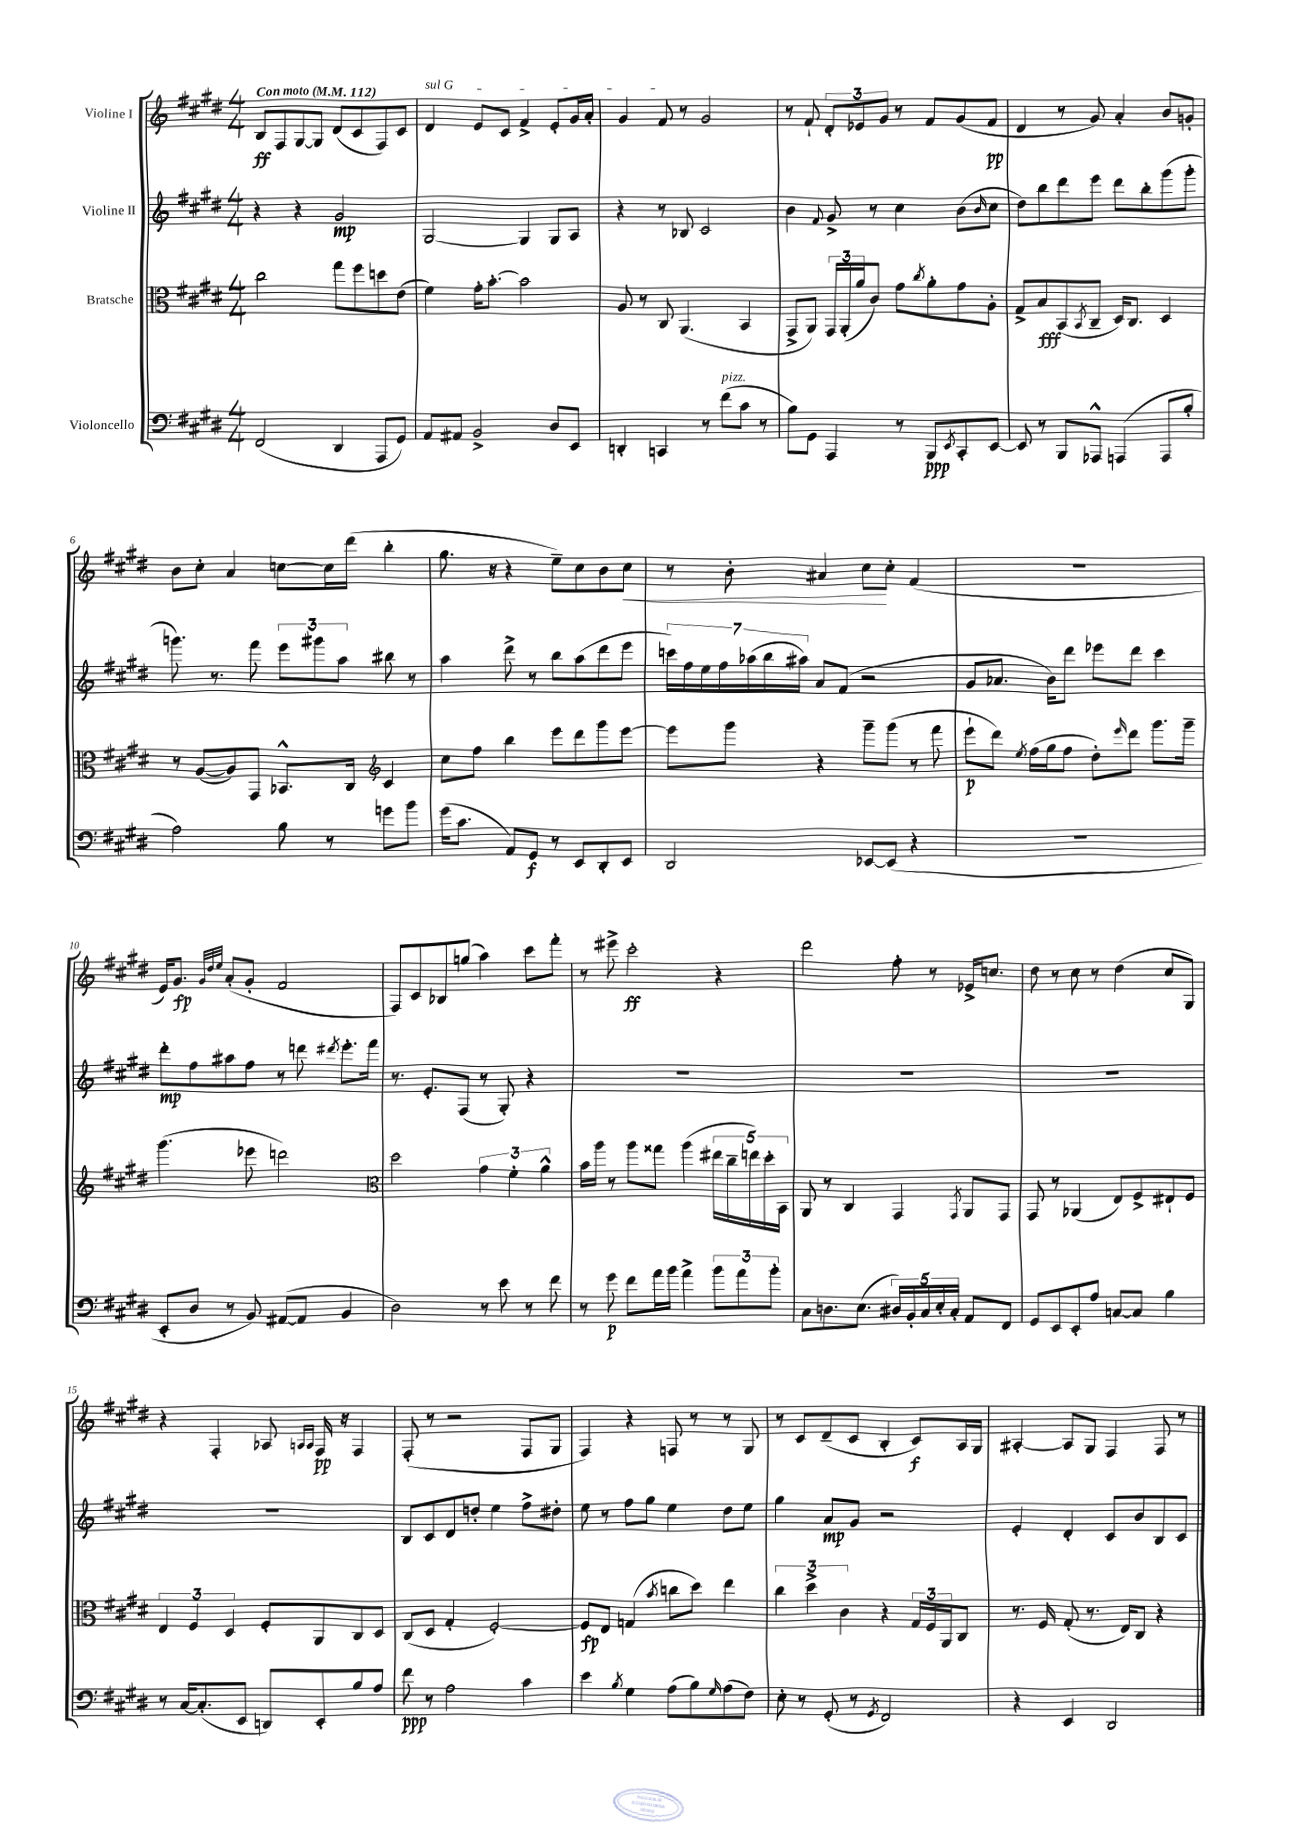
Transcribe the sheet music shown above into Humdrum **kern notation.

**kern	**kern	**kern	**kern
*staff4	*staff3	*staff2	*staff1
*clefF4	*clefC3	*clefG2	*clefG2
*k[f#c#g#d#]	*k[f#c#g#d#]	*k[f#c#g#d#]	*k[f#c#g#d#]
*M4/4	*M4/4	*M4/4	*M4/4
*MM112	*MM112	*MM112	*MM112
(2FF#/	2cc#\	4r	8B/L
.	.	.	8F#/
.	.	4r	[8G#/
.	.	.	8G#/]J
4DD#/	8gg#\L	2g#/	(8d#/L
.	8ff#\	.	8c#/
8AAA/L	8dd\	.	8F#/)
8GG#/J)	(8e\J	.	8c#/J
=	=	=	=
8AA/L	4f#\)	[2G#/	4d#/
8AA#/J	.	.	.
2BB^/	16g#'\LK	.	8e/L
.	[8.b'\J	.	.
.	.	.	8c#/J
.	2b\]	4G#/]	4f#^/
8D#/L	.	8G#/L	8e'/L
8EE/J	.	8A/J	16g#/L
.	.	.	16a'/JJ
=	=	=	=
4DD'/	8A/	4r	4g#/
.	8r	.	.
4CC/	8C#/	8r	8f#/
.	(4.AA/	8B-/	8r
8r	.	2c#/	2g#/
(8f#\L	.	.	.
8c#\J	4BB/	.	.
8r	.	.	.
=	=	=	=
8B\L)	8GG#^/L	4b\	8r
8GG#\J	8AA/J)	.	8f#`/
.	.	8qqf#/	.
4AAA/	24GG#/LL	8g#^/	12d#'/L
.	(24AA'/	.	.
.	24a/J	.	12e-/
.	8c#/J)	8r	.
.	.	.	12g#/J
8r	8g#\L	4cc#\	8r
.	8qcc#/	.	.
8BBB/L	8a'\	.	8f#/L
8qEE/	.	.	.
8CC#'/	8g#\	(8b\L	(8g#/
.	.	16qqb/	.
[8EE/J	8A'\J	8cc#\J	8f#/J
=	=	=	=
8EE/]	8G#^/L	8dd#\L)	4d#/
8r	8B/	8bb\	.
8BBB/L	(8BB/	8ddd#\	8r
.	8qBB/	.	.
8AAA-^^/J	8C#~/J	8eee\J	8g#/)
(4AAA/	16D#/LK)	8ddd#\L	4a'/
.	8.C#/J	.	.
.	.	8bb'\	.
8AAA/L	4D#/	(8ggg#\	8b/L
8B'/J	.	8ggg#'\J	8g'/J
=	=	=	=
2A\)	8r	8.ggg\)	8b\L
.	([8A/L	.	8cc#'\J
.	.	8.r	.
.	8A/])	.	4a/
.	8GG#/J	8fff#\	.
8B\	8.BB-^^/L	12eee\L	[8cc\L
.	.	12ggg#\	.
8r	.	.	16cc\]L
.	.	12aa\J	.
.	16C#/Jk	.	(16ddd#\JJ
*	*clefG2	*	*
8g\L	4c#/	8bb#\	4bb'\
8b\J	.	8r	.
=	=	=	=
(16g#\LK	8cc#\L	4aa\	8.gg#\
8.c#\J	.	.	.
.	8ff#\J	.	.
.	.	.	16r
8AA/L)	4bb\	8ddd#^\	4r
8GG#/J	.	8r	.
8r	8eee\L	8bb\L	8ee~\L)
8EE/L	8ddd#\	(8aa\	8cc#\
8DD#'/	8ggg#\	8ddd#\	8b\
8EE/J	[8eee\J	8eee\J	8cc#\J
=	=	=	=
2DD#/	8eee\]L	28ccc\LL)	8r
.	.	28ff#\	.
.	.	28ee\	.
.	.	28ff#\	.
.	8ggg#\J	.	8b'\
.	.	(28aa-\	.
.	.	28bb\	.
.	.	28aa#\JJ)	.
.	4r	8a/L	4a#/
.	.	(8f#/J	.
[8EE-/L	8ggg#~\L	2r	8cc#\L
(8EE-/]J	(8ggg#\J	.	8cc#'\J
4r	8r	.	(4f#/
.	8fff#\	.	.
=	=	=	=
1r	8eee`\L	8g#/L	1r
.	8ddd#\J)	8.a-/J	.
.	8qee/	.	.
.	(16ff#\LL	.	.
.	16gg#\J	16b\LK)	.
.	8ff#\J	8ddd#\J	.
.	8dd#'\L)	8eee-\L	.
.	16qqeee/	.	.
.	8ddd#\J	8ddd#\J	.
.	8.ggg#\L	4ccc#\	.
.	16ggg#~\Jk	.	.
=	=	=	=
8EE'/L	(4.ggg#\	8ddd#'\L	16e/LK)
.	.	.	8.g#/J
8D#/J	.	8ff#\	.
.	.	.	32qqg#/LLL
.	.	.	32qqdd#/
.	.	.	32qqee/JJJ
8r	.	8aa#\	(8a'/L
8BB/)	8eee-\	8ff#\J	8g#'/J
([8AA#/L	2ddd\)	8r	2f#/
8AA#/]J	.	8ddd\	.
.	.	8qddd#/	.
4BB/	.	8.eee'\L	.
.	.	16fff#\Jk	.
=	=	=	=
*	*clefC3	*	*
2D#\)	2dd#\	8.r	8F#/L)
.	.	.	8c#/
.	.	8.e'/L	.
.	.	.	8B-/
.	.	(8F#/J	(8gg/J
8r	6g#\	8r	4aa\)
8e\	.	8G#'/)	.
.	6f#'\	.	.
8r	.	4r	8ccc#\L
.	6a^^\	.	.
8f#\	.	.	8fff#'\J
=	=	=	=
8r	16b\LL	1r	8r
.	16aa\JJ	.	.
8g#\	8r	.	8eee#^\
8f#\L	8aa\L	.	2ccc#'\
16a\L	8gg##\J	.	.
16b\JJ	.	.	.
4a^\	(4aa\	.	.
12b\L	20ee#\LL	.	4r
.	20cc#~\	.	.
12a\	.	.	.
.	20ee\)	.	.
.	20dd#'\	.	.
12b'\J	.	.	.
.	20BB\JJ	.	.
=	=	=	=
8C#\L	8AA/	1r	2ddd#\
8.D\	8r	.	.
.	4C#/	.	.
(8.E\J	.	.	.
20D#/LL)	4GG#/	.	8ff#'\
20BB'/	.	.	.
20C#/	.	.	.
.	.	.	8r
20E'/	.	.	.
20C#'/JJ	.	.	.
.	8qGG#/	.	.
8AA/L	8AA/L	.	16e-^/LK
.	.	.	8.cc/J
8FF#/J	8GG#/J	.	.
=	=	=	=
8GG#/L	8GG#/	1r	8dd#\
8EE/	8r	.	8r
8EE'/	(4AA-/	.	8cc#\
8A/J	.	.	8r
[8C/L	8E/L)	.	(4dd#\
8C/]J	8F#^/	.	.
4B\	8E#`/	.	8cc#/L
.	8F#/J	.	8G#/J)
=	=	=	=
8r	6E/	1r	4r
[16C#/LK	.	.	.
.	6F#/	.	.
(8.C#'/]	.	.	.
.	.	.	4F#'/
.	6D#/	.	.
8EE/J	.	.	.
8DD/L)	8F#'/L	.	8A-/
.	.	.	16qqA/LL
.	.	.	16qqA/JJ
8EE'/	8AA/	.	16F#/
.	.	.	16r
8B/	8C#/	.	4F#/
8A/J	8D#/J	.	.
=	=	=	=
8f#\	(8C#/L	8B/L	(8F#'/
8r	8D#/J	8c#/	8r
2A\	4G#'/	8d#/	2r
.	.	8dd'/J	.
.	[2F#'/)	4ee\	.
4c#\	.	8ff#^\L	8F#/L
.	.	8dd#'\J	8G#/J
=	=	=	=
4e\	8F#/]L	8ee\	4F#/)
.	8E/J	8r	.
8qB/	.	.	.
4G#\	(4G/	8ff#\L	4r
.	.	8gg#\J	.
.	8qb/	.	.
(8A\L	8cc\L	4ee\	8F/
8B\)	8dd#\J)	.	8r
16qqG#/	.	.	.
(8A\	4ee\	8dd#\L	8r
8F#\J)	.	8ee\J	8G#/
=	=	=	=
8E'\	6cc#\	4gg#\	8r
8r	.	.	8c#/L
.	6dd#^\	.	.
(8GG#'/	.	8a/L	(8d#~/
.	6c#\	.	.
8r	.	8g#/J	8c#/J
8qGG#/	.	.	.
2FF#/)	4r	2r	4B'/
.	24G#/LL	.	8c#/L)
.	24F#/	.	.
.	24AA/J	.	.
.	8C#/J	.	16A/L
.	.	.	16G#/JJ
=	=	=	=
4r	8.r	4e'/	[4A#'/
.	16F#/	.	.
4EE/	(8G#'/	4d#'/	8A#/]L
.	8.r	.	8G#/J
2DD#/	.	8c#/L	4F#/
.	16E/LK)	.	.
.	8C#/J	8b/	.
.	4r	8B/	8F#/
.	.	8c#/J	8r
==	==	==	==
*-	*-	*-	*-
